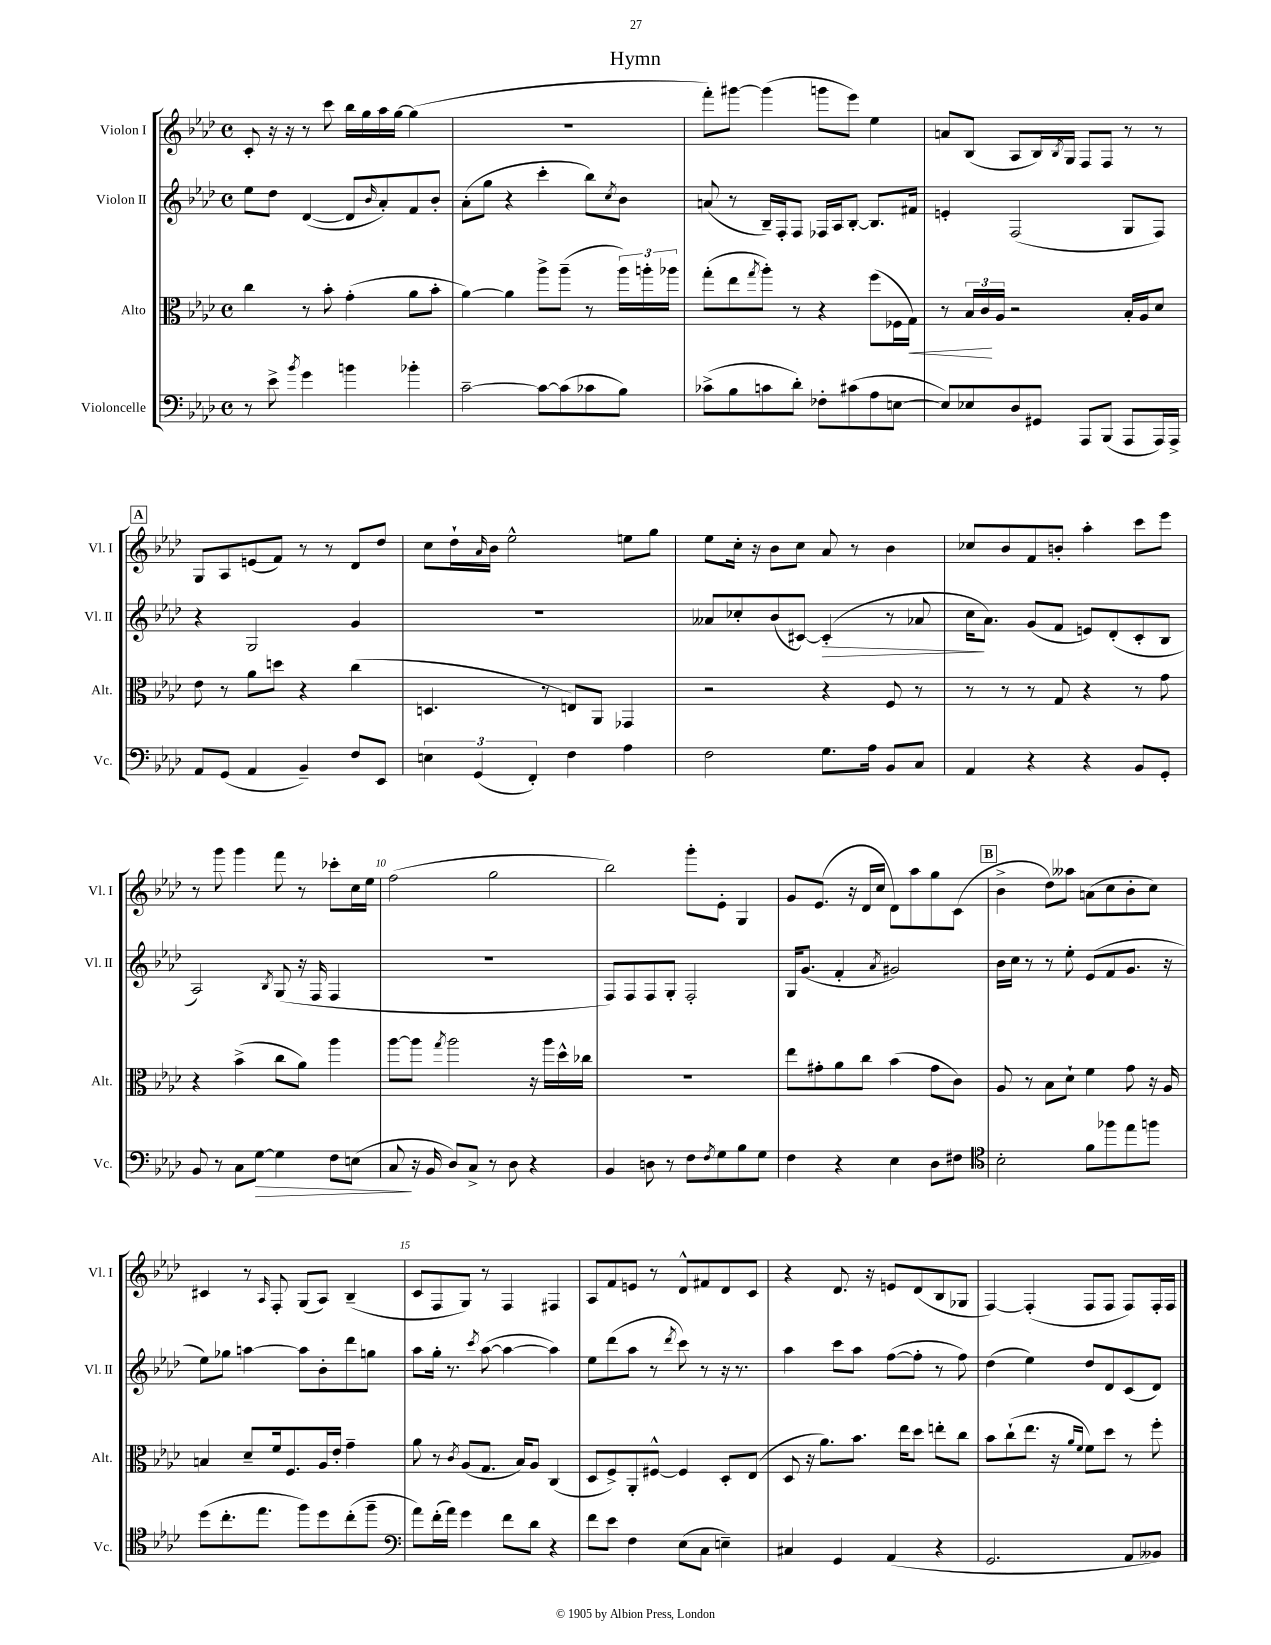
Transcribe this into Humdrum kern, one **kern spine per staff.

**kern	**kern	**kern	**kern
*staff4	*staff3	*staff2	*staff1
*clefF4	*clefC3	*clefG2	*clefG2
*k[b-e-a-d-]	*k[b-e-a-d-]	*k[b-e-a-d-]	*k[b-e-a-d-]
*M4/4	*M4/4	*M4/4	*M4/4
*met(c)	*met(c)	*met(c)	*met(c)
8r	4cc	8ee-	8c'
8e-^	.	8dd-	16r
.	.	.	16r
8qb-	.	.	.
4g	8r	([4d-	8r
.	8b-'	.	8ccc
4b	(4g'	8d-]	16bb-
.	.	.	16gg
.	.	16qqb-	.
.	.	8a-')	16aa-
.	.	.	[16gg
4b-'	8a-	8f	(4gg]
.	8b-'	8b-'	.
=	=	=	=
[2c~	[4a-)	(8a-'	1r
.	.	8gg	.
.	4a-]	4r	.
8c_	8aa-^	4ccc'	.
(8c]	(8aa-~	.	.
8c-	8r	8bb-)	.
.	.	8qcc	.
8B-)	24aa-)	8b-	.
.	24aa'	.	.
.	24aa-	.	.
=	=	=	=
(8c-^	(8gg'	(8a	8fff')
8B-	8ee-	8r	[8ggg#
.	8qgg	.	.
8c	8aa-')	16B-~)	(4ggg#]
.	.	16F'	.
8d-')	8r	8F	.
8F-'	4r	16F-	8ggg
.	.	16A-	.
(8c#	.	[8B-'	8eee-)
8A-	(8ff	8.B-]	4ee-
[8E	16F-	.	.
.	16G)	16f#	.
=	=	=	=
8E])	8r	4e'	8a
8E-	24B-	.	(8B-
.	24c	.	.
.	24A-	.	.
8D-	2r	(2F	8A-
8GG#	.	.	16B-)
.	.	.	8qB-
.	.	.	16G
8AAA-	.	.	8F
(8BBB-	.	.	8F
8AAA-	16B-'	8G	8r
.	16A-	.	.
16AAA-)	8d-	8F)	8r
16AAA-^	.	.	.
=	=	=	=
8AA-	8e-	4r	8G
(8GG	8r	.	8A-
4AA-	8a-	2G	(8e
.	8dd	.	8f)
4BB-~)	4r	.	8r
.	.	.	8r
8F	(4cc	4g	8d-
8EE-	.	.	8dd-
=	=	=	=
6E	4.D	1r	8cc
.	.	.	16dd-`
(6GG	.	.	.
.	.	.	16qqa-
.	.	.	16b-
.	.	.	2ee-^^
6FF')	.	.	.
.	8r	.	.
4F	8E)	.	.
.	8AA-	.	.
4A-	4GG-	.	8ee
.	.	.	8gg
=	=	=	=
2F	2r	8a--	8ee-
.	.	8cc-'	16cc'
.	.	.	16r
.	.	(8b-	8b-
.	.	[8c#)	8cc
8.G	4r	(4c#']	8a-
.	.	.	8r
16A-	.	.	.
8BB-	8F	8r	4b-
8C	8r	8a-	.
=	=	=	=
4AA-	8r	16cc	8cc-
.	.	8.a-)	.
.	8r	.	8b-
4r	8r	(8g	8f
.	8G	8f	8b'
4r	4r	8e)	4aa-'
.	.	(8d-'	.
8BB-	8r	8c'	8ccc
8GG'	8g	8B-	8eee-
=	=	=	=
8BB-	4r	2A-)	8r
8r	.	.	8ggg
8C	(4b-^	.	4ggg
[8G	.	.	.
.	.	8qB-	.
4G]	8cc	(8G	8fff
.	8a-)	16r	8r
.	.	16F	.
8F	4aa-	4F	8ccc-'
(8E	.	.	16cc
.	.	.	16ee-
=	=	=	=
8C	[8aa-	1r	(2ff
16r	8aa-]	.	.
16BB-	.	.	.
.	8qgg	.	.
8D-)	2aa-	.	.
8C^	.	.	.
8r	.	.	2gg
8D-	.	.	.
4r	16r	.	.
.	16aa-	.	.
.	16dd-^^	.	.
.	16cc-	.	.
=	=	=	=
4BB-	1r	8F)	2bb-)
.	.	8F	.
8D	.	8F	.
8r	.	8G'	.
8F	.	2F'	8ggg'
8qF	.	.	.
8G	.	.	8e-'
8B-	.	.	4G
8G	.	.	.
=	=	=	=
4F	8ee-	16G	8g
.	.	(8.g	.
.	8g#'	.	(8.e-
4r	8a-	4f'	.
.	.	.	16r
.	8cc	.	16d-
.	.	.	16cc
.	.	8qa-	.
4E-	(4b-	2g#)	8d-)
.	.	.	8aa-
8D-	8g#	.	8gg
8F#	8c)	.	(8c
=	=	=	=
*clefC4	*	*	*
2B-'	8A-	16b-	4b-^
.	.	16cc	.
.	8r	8r	.
.	8B-	8r	8dd-)
.	8d-`	8ee-'	8aa--
8f	4f	(8e-	(8a
8ff-	.	8f	8cc
8ee-	8g	8.g	8b-'
8ff	16r	.	8cc)
.	16A-	16r	.
=	=	=	=
(8dd-	4B	8ee-)	4c#
8.cc'	.	8gg-	.
.	8d-~	[4aa	8r
8.ee-	.	.	.
.	.	.	16qqA-
.	16f	.	8F'
.	8.F	.	.
8ff)	.	8aa]	(8G
8dd-	16A-	8b-'	8A-)
.	16e-'	.	.
(8cc'	4g~	8ddd-	(4B-~
8ff~	.	8gg	.
=	=	=	=
*clefF4	*	*	*
8a-)	8a-	8aa-	8c
(16f'	8r	16gg'	8F
16a-)	.	8.r	.
.	8qc	.	.
4g	(8A-	.	8G)
.	.	8qccc	.
.	8.G	([8aa-	8r
8f	.	4aa-_	4F
.	16B-)	.	.
8d-	8A-	.	.
4r	(4C	4aa-])	4F#
=	=	=	=
8f	8D-	8ee-	8A-
8e-	8F^)	(8ddd-	8f
4F	8AA-'	8aa-	8e
.	[8F#^^	8r	8r
.	.	8qddd-	.
(8E-	4F#]	8ccc)	8d-^^
8C	.	8r	8f#
4E~)	8D-'	16r	8d-
.	.	8.r	.
.	(8E-	.	8c
=	=	=	=
4C#	8D-	4aa-	4r
.	16r	.	.
.	8.a-)	.	.
4GG	.	8ccc	8.d-
.	8.b-	8aa-	.
.	.	.	16r
(4AA-	.	([8ff	8e
.	16ee-	.	.
.	8dd-	8ff']	(8d-
4r	8ee'	8r	8B-
.	8cc	8ff)	8G-
=	=	=	=
2.GG	8b-	(4dd-	[4F)
.	(8cc`	.	.
.	8.ee-	4ee-)	(4F']
.	16r	.	.
.	16qqa-	.	.
.	16qqf	.	.
.	8f)	8dd-	8F
.	8dd-	8d-	8F
8AA-	8r	(8c	8F)
8BB--)	8ff'	8d-)	16F'
.	.	.	16F
==	==	==	==
*-	*-	*-	*-
